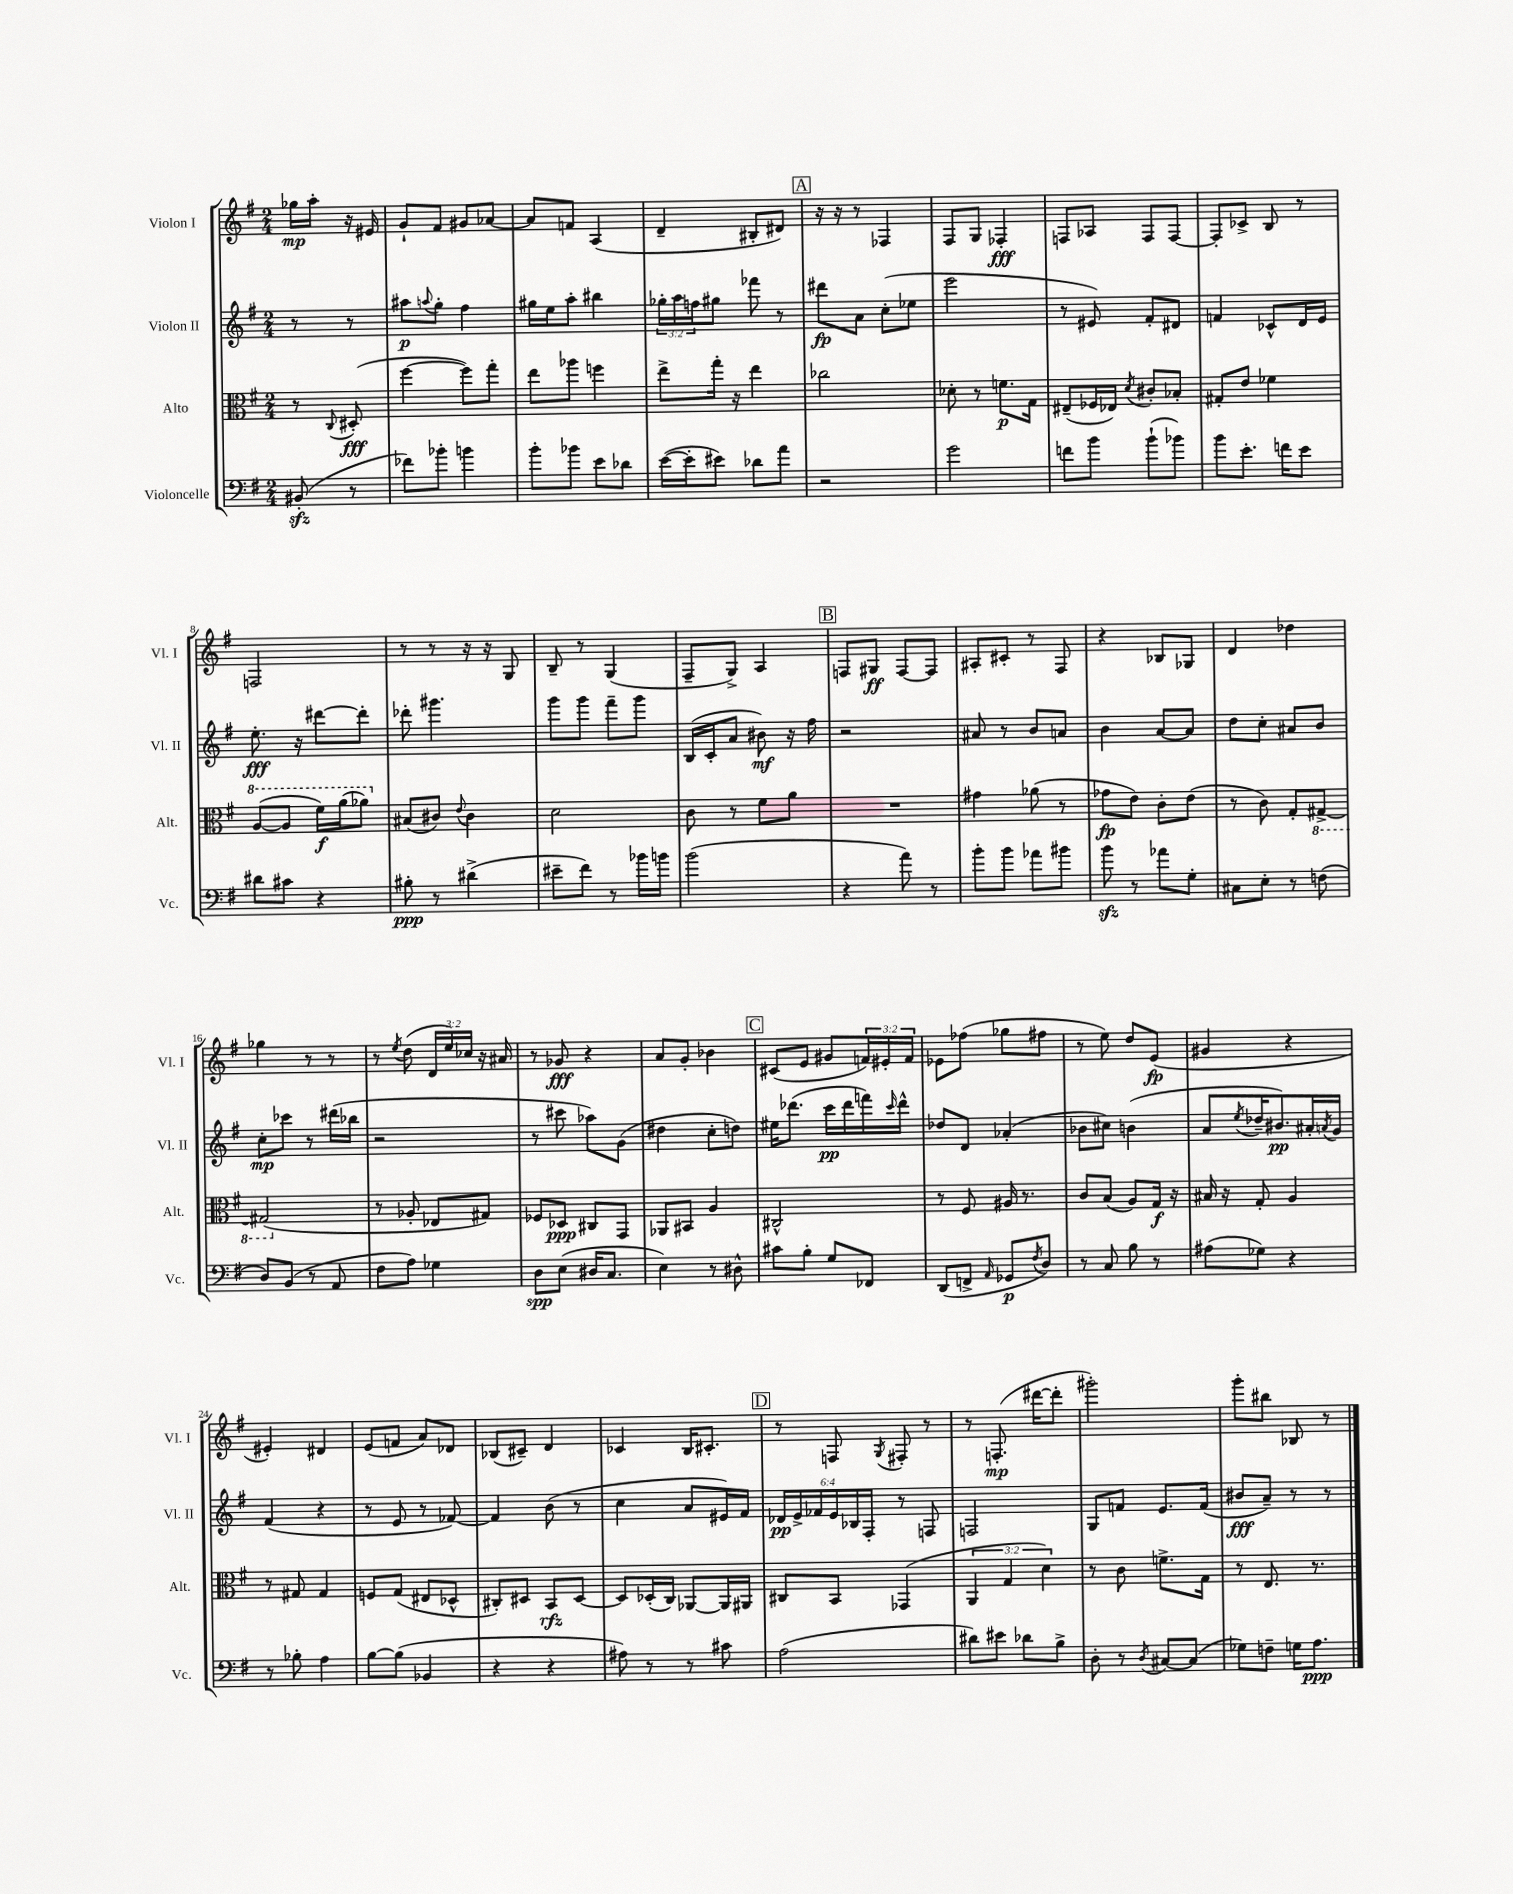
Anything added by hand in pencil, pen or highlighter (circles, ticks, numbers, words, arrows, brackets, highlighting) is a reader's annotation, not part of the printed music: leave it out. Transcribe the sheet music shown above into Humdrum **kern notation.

**kern	**kern	**kern	**kern
*staff4	*staff3	*staff2	*staff1
*clefF4	*clefC3	*clefG2	*clefG2
*k[f#]	*k[f#]	*k[f#]	*k[f#]
*M2/4	*M2/4	*M2/4	*M2/4
(8BB#'	8r	8r	16gg-
.	.	.	16aa'
.	8qqC	.	.
8r	(8D#'	8r	16r
.	.	.	16e#
=	=	=	=
8f-)	[4ff#	8aa#	8g`
.	.	8qqaa	.
8b-'	.	8gg'	8f#
4b	8ff#])	4ff#	8g#
.	8gg'	.	[8a-
=	=	=	=
8b'	8ee	16gg#	8a-]
.	.	16ee	.
8b-	8aa-	8aa'	8f
8e	4ff	4bb#	(4A
8d-	.	.	.
=	=	=	=
([16e	8ee^	24gg-'	4d~
.	.	24aa	.
16e']	.	.	.
.	.	24ff	.
8e#)	16gg'	8gg#	.
.	16r	.	.
8d-	4ee	8fff-	8B#'
8a	.	8r	8d#)
=	=	=	=
2r	2cc-	8ddd#	16r
.	.	.	16r
.	.	8a	8r
.	.	(8cc'	4F-
.	.	8ee-	.
=	=	=	=
2g	8d-'	2eee	8F#
.	8r	.	8G
.	8.f	.	4F-'
.	16G	.	.
=	=	=	=
8f	(8E#~	8r	8F
8b	16F-	8e#)	8A-
.	16E-)	.	.
.	8qd	.	.
(8b`	8c#'	8f#'	8F
8b-)	8B-'	8d#	[8F
=	=	=	=
8b	8G#'	4f	8F']
8.e'	8e	.	8c-^
.	4f-	8c-^^	8B
16f	.	.	.
8e	.	16d	8r
.	.	16e	.
=	=	=	=
8d#	([8a	8.ee'	2F
8c#	8a]	.	.
.	.	16r	.
4r	16ff#)	[8ddd#	.
.	(16aa	.	.
.	8aa-)	8ddd#']	.
=	=	=	=
8B#'	(8B#	8ddd-'	8r
8r	8c#)	4.ggg#	8r
.	8qqe	.	.
(4d#^	4c#	.	16r
.	.	.	16r
.	.	.	8G
=	=	=	=
8e#~	2d	8ggg	8B~
8f#)	.	8ggg	8r
8r	.	8fff#~	(4G
16b-	.	8ggg	.
16b	.	.	.
=	=	=	=
(2b	8c	(16B	8F#~
.	.	16c'	.
.	8r	8a	8G^)
.	8f#	8b#)	4A
.	8a	16r	.
.	.	16ff#	.
=	=	=	=
4r	2r	2r	8F
.	.	.	8G#
8a)	.	.	[8F
8r	.	.	8F]
=	=	=	=
8b'	4g#	8a#	8A#'
8b	.	8r	8c#'
8a-	(8a-	8b	8r
8b#	8r	8a	8F#
=	=	=	=
8b	8g-	4b	4r
8r	8e)	.	.
8a-	8c'	[8a	8B-
8G'	(8e	8a]	8G-
=	=	=	=
8C#	8r	8dd	4d
8E'	8c)	8cc'	.
8r	8G'	8a#	4dd-
(8F	[8GG#^	8b	.
=	=	=	=
8D)	(2GG#]	8cc'	4gg-
(8BB	.	8ccc-	.
8r	.	8r	8r
8AA	.	(16ddd#	8r
.	.	16bb-	.
=	=	=	=
8F#	8r	2r	8r
.	.	.	8qee
8A)	8A-'	.	(8dd
4G-	8E-	.	24d
.	.	.	24ee)
.	.	.	24cc-
.	8G#)	.	16r
.	.	.	16a#
=	=	=	=
8D	8F-	8r	8r
(8E	8D-	8ccc#	8g-
16D#	8C#	8aa-)	4r
8.C	.	.	.
.	8GG	(8g	.
=	=	=	=
4E)	8AA-	4dd#	8a
.	8BB#	.	8g'
8r	4A	8cc'	4b-
8D#^^	.	8dd)	.
=	=	=	=
8c#	2C#^^	16ee#	(8c#
.	.	(8.ddd-	.
8B'	.	.	8e
8G	.	16ccc	8g#
.	.	16ddd-	.
8FF-	.	16fff)	24f)
.	.	.	24e#'
.	.	16qqccc	.
.	.	16ddd-^^	.
.	.	.	24f
=	=	=	=
(8DD	8r	8dd-	8e-
8FF^	8F#	8d	(8ff-
16qqAA	.	.	.
8GG-	16A#	(4a-'	8gg-
.	8.r	.	.
8qF#	.	.	.
8D)	.	.	8ff#
=	=	=	=
8r	8c	8b-	8r
8C	(8B	8cc#)	8ee)
8B	8A)	(4b	8dd
8r	16G	.	(8e
.	16r	.	.
=	=	=	=
(8A#	16B#	8a	4g#
.	16r	.	.
.	.	8qee	.
8G-)	8G'	16dd-~	.
.	.	8.b#)	.
4r	4A	.	4r
.	.	16a#'	.
.	.	8qa	.
.	.	16g	.
=	=	=	=
8r	8r	(4f#	4e#')
8B-'	8G#	.	.
4A	4G#	4r	4d#
=	=	=	=
[8B	8F	8r	(8e
(8B]	(8G	8e	8f
4BB-	8E#	8r	8a)
.	8D-^^	[8f-)	8d-
=	=	=	=
4r	8C#')	4f-]	(8B-
.	8D#	.	8c#~)
4r	8BB	(8b	4d
.	[8D#	8r	.
=	=	=	=
8A#)	8D#]	4cc	4c-
8r	(16D-'	.	.
.	16C)	.	.
8r	[8AA-	8a	16B
.	.	.	8.c#'
8c#	16AA-]	16e#)	.
.	16AA#	16f#	.
=	=	=	=
(2A	8C#	24d-	8r
.	.	24e^	.
.	.	24f-	.
.	8BB	24e	8F
.	.	24B-	.
.	.	24F#'	.
.	.	.	8qG
.	(4GG-	8r	8F#'
.	.	8F	8r
=	=	=	=
8d#)	6AA	2F	8r
8e#	.	.	(8.F'
.	6G	.	.
8d-	.	.	.
.	.	.	[16ddd#
.	6d)	.	.
8B^	.	.	8ddd#']
=	=	=	=
8D'	8r	8G	2ggg#')
8r	8c	8f	.
8qD	.	.	.
[8C#	8.f^	8.e	.
(8C#]	.	.	.
.	16G	(16f	.
=	=	=	=
8G-)	8r	8b#	8ggg'
8F~	8.E	8a~)	8bb#
16G	.	8r	8B-
8.A	8.r	.	.
.	.	8r	8r
==	==	==	==
*-	*-	*-	*-
